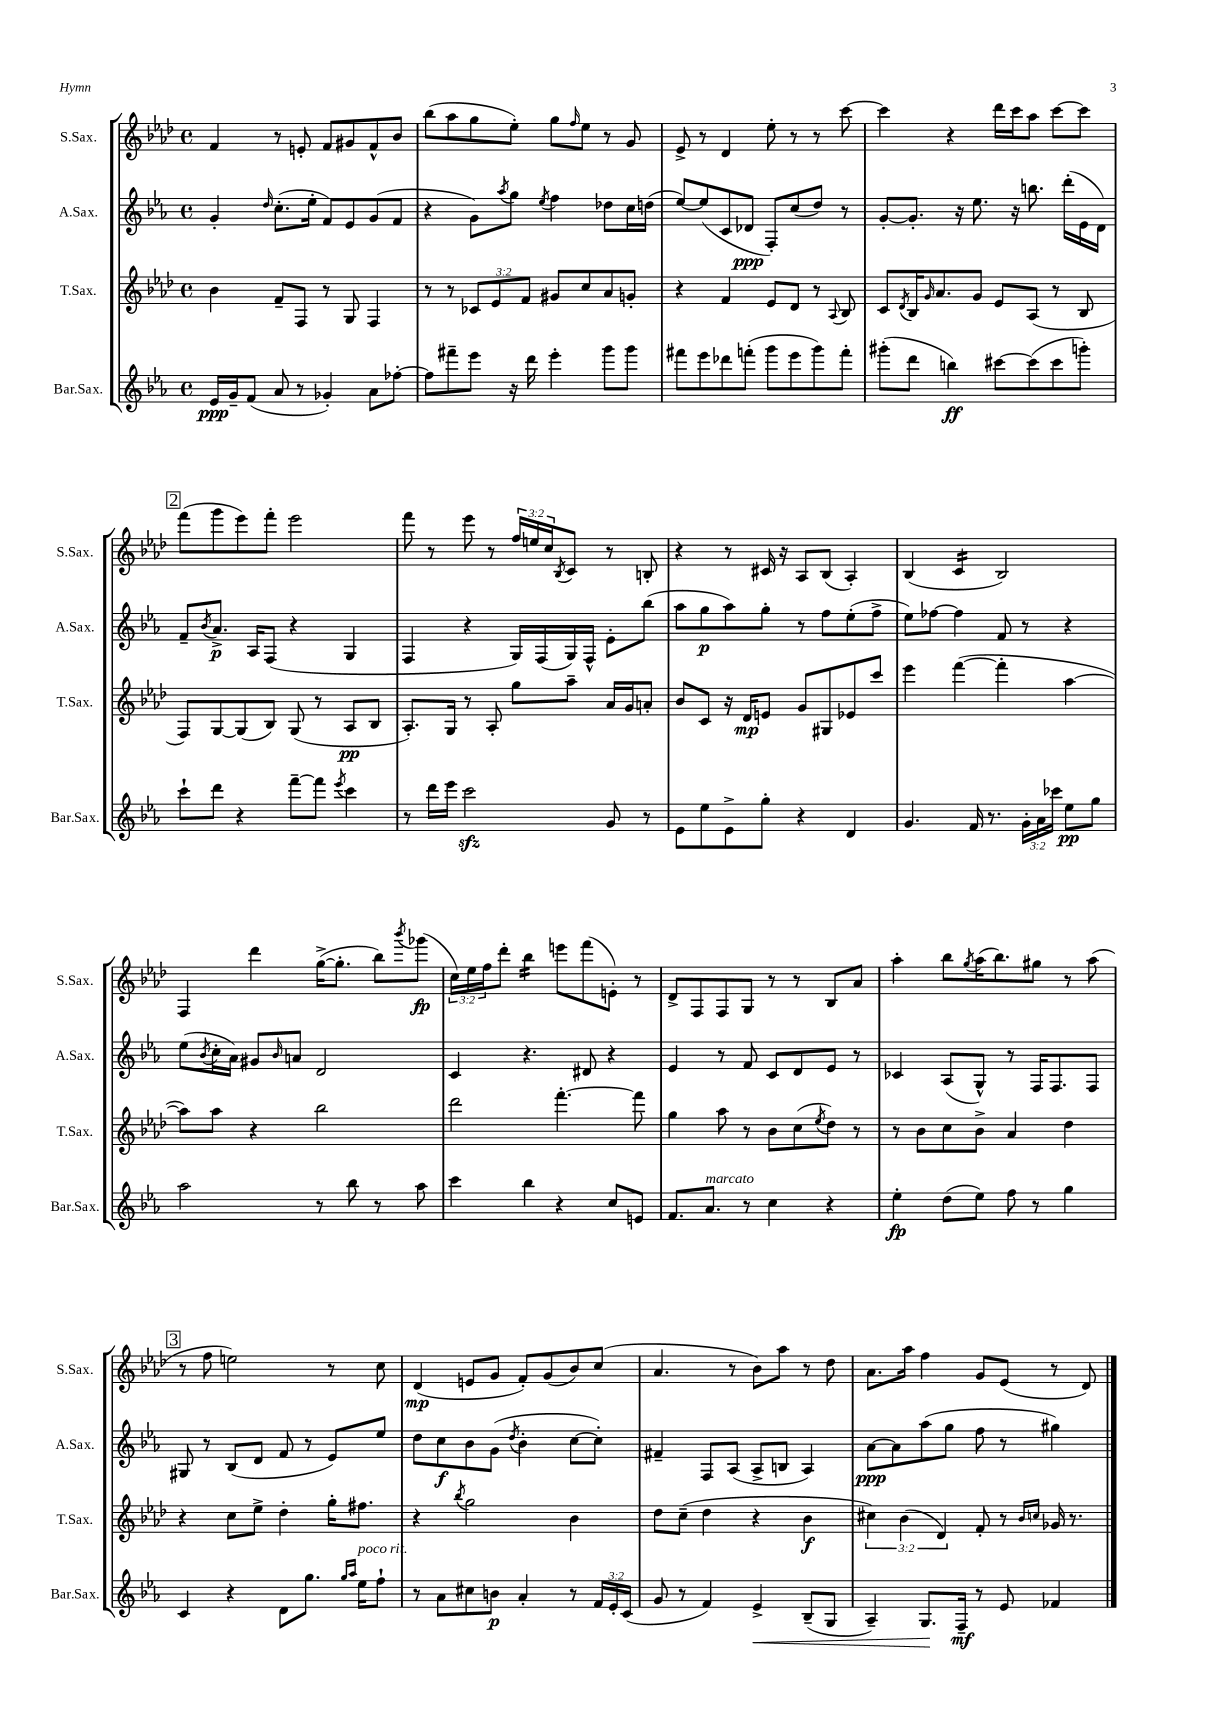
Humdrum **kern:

**kern	**kern	**kern	**kern
*staff4	*staff3	*staff2	*staff1
*clefG2	*clefG2	*clefG2	*clefG2
*k[b-e-a-]	*k[b-e-a-d-]	*k[b-e-a-]	*k[b-e-a-d-]
*M4/4	*M4/4	*M4/4	*M4/4
*met(c)	*met(c)	*met(c)	*met(c)
16e-	4b-	4g'	4f
16g~	.	.	.
(8f	.	.	.
.	.	16qqdd	.
8a-	8f~	(8.cc'	8r
8r	8F	.	8e'
.	.	16ee-'	.
4g-')	8r	8f)	8f
.	8G	8e-	8g#
8a-	4F	(8g	8f^^
[8ff-'	.	8f	8b-
=	=	=	=
8ff-]	8r	4r	(8bb-
8fff#~	8r	.	8aa-
8eee-	12c-	8g)	8gg
.	12e-	.	.
.	.	8qaa-	.
16r	.	8gg	8ee-')
.	12f	.	.
16ddd	.	.	.
.	.	8qee-	.
4eee-'	8g#	4ff	8gg
.	.	.	16qqff
.	8cc	.	8ee-
8ggg	8a-	8dd-	8r
8ggg	8g'	16cc	8g
.	.	(16dd	.
=	=	=	=
8fff#	4r	[8ee-)	8e-^
8eee-	.	(8ee-]	8r
8ddd-	4f	8c	4d-
(8fff'	.	8d-	.
8ggg	8e-	8F')	8ee-'
8eee-	8d-	(8cc	8r
8ggg)	8r	8dd)	8r
.	8qqA-	.	.
8fff'	8B-	8r	[8ccc
=	=	=	=
(8ggg#'	8c	[8g'	4ccc]
.	8qd-	.	.
8ddd	16B-	8.g']	.
.	16qqg	.	.
.	8.a-	.	.
4bb)	.	.	4r
.	.	16r	.
.	8g	8.ee-	.
[8ccc#	8e-	.	16ddd-
.	.	16r	16ccc
(8ccc#]	(8A-	8.bb	8aa-
8ccc#	8r	.	[8ccc
.	.	(16ddd'	.
8ggg')	8B-	16e-	8ccc]
.	.	16d)	.
=	=	=	=
8ccc`	8F)	8f~	(8fff
.	.	8qb-	.
8ddd	[8G	8.a-^	8ggg
4r	(8G]	.	8eee-)
.	.	16A-	.
.	8B-)	(8F	8fff'
[8fff~	(8G	4r	2eee-
8fff]	8r	.	.
8qeee-	.	.	.
4ccc	8A-	4G	.
.	8B-	.	.
=	=	=	=
8r	8.A-')	4F	8fff
16ddd	.	.	8r
16eee-	16G	.	.
2ccc	8r	4r	8eee-
.	8A-'	.	8r
.	8gg	16G)	24ff
.	.	.	24ee
.	.	(16F	.
.	.	.	24cc
.	.	.	8qB-
.	8aa-~	16G)	8c
.	.	16F^^	.
8g	16a-	8e-'	8r
.	16g	.	.
8r	8a'	(8bb-	8B'
=	=	=	=
8e-	8b-	8aa-	4r
8ee-	8c	8gg	.
8e-^	16r	8aa-)	8r
.	16d-	.	.
8gg'	8e	8gg'	16c#
.	.	.	16r
4r	8g	8r	8A-
.	8G#	8ff	(8B-
4d	8e-	(8ee-'	4A-')
.	8ccc	8ff^	.
=	=	=	=
4.g	4eee-	8ee-)	(4B-
.	.	[8ff-	.
.	([4fff	4ff-]	4c
16f	.	.	.
8.r	.	.	.
.	4fff']	8f	2B-)
24g'	.	8r	.
24a-	.	.	.
24ccc-	.	.	.
8ee-	[4aa-	4r	.
8gg	.	.	.
=	=	=	=
2aa-	8aa-])	(8ee-	4F
.	.	8qb-	.
.	8aa-	16cc'	.
.	.	16a-)	.
.	4r	8g#	4ddd-
.	.	16qqb-	.
.	.	8a	.
8r	2bb-	2d	([16gg^
.	.	.	8.gg']
8bb-	.	.	.
8r	.	.	8bb-)
.	.	.	8qbbb-
8aa-	.	.	(8ggg-
=	=	=	=
4ccc	2ddd-	4c	24cc)
.	.	.	24ee-
.	.	.	24ff
.	.	.	8ddd-'
4bb-	.	4.r	4bb-
4r	[4.fff'	.	8eee
.	.	8d#	(8fff
8cc	.	4r	8e')
8e	8fff]	.	8r
=	=	=	=
8.f	4gg	4e-	8d-^
.	.	.	8F
8.a-	.	.	.
.	8aa-	8r	8F
8r	8r	8f	8G
4cc	8b-	8c	8r
.	(8cc	8d	8r
.	8qee-	.	.
4r	8dd-)	8e-	8B-
.	8r	8r	8a-
=	=	=	=
4ee-'	8r	4c-	4aa-'
.	8b-	.	.
(8dd	8cc	(8A-	8bb-
.	.	.	8qgg
8ee-)	8b-^	8G^^)	(16aa-
.	.	.	8.bb-)
8ff	4a-	8r	.
8r	.	16F	8gg#
.	.	8.F	.
4gg	4dd-	.	8r
.	.	8F	(8aa-
=	=	=	=
4c	4r	8G#	8r
.	.	8r	8ff
4r	8cc	(8B-	2ee)
.	8ee-^	8d	.
8d	4dd-'	8f	.
8.gg	.	8r	.
.	16gg'	8e-)	8r
16qqgg	.	.	.
16qqaa-	.	.	.
16ee-	8.ff#	.	.
8ff`	.	8ee-	8cc
=	=	=	=
8r	4r	8dd	(4d-
8a-	.	8cc	.
.	8qbb-	.	.
8cc#	2gg	8b-	8e
8b	.	(8g	8g
.	.	8qdd	.
4a-'	.	4b-'	8f')
.	.	.	(8g
8r	4b-	[8cc	8b-)
24f	.	8cc'])	(8cc
24e-'	.	.	.
(24c	.	.	.
=	=	=	=
8g	8dd-	4f#~	4.a-
8r	(8cc~	.	.
4f)	4dd-	8F	.
.	.	(8A-	8r
4e-^	4r	8A-^	8b-)
.	.	8B	8aa-
(8B-~	4b-	4A-)	8r
8G	.	.	8dd-
=	=	=	=
4A-~)	6cc#)	[8a-	8.a-
.	.	8a-]	.
.	(6b-	.	.
.	.	.	16aa-
8.G	.	(8aa-	4ff
.	6d-)	.	.
.	.	8gg	.
16F~	.	.	.
8r	8f'	8ff	8g
8e-	8r	8r	(8e-
.	16qqb-	.	.
.	16qqcc	.	.
4f-	16g-	4gg#)	8r
.	8.r	.	.
.	.	.	8d-)
==	==	==	==
*-	*-	*-	*-
